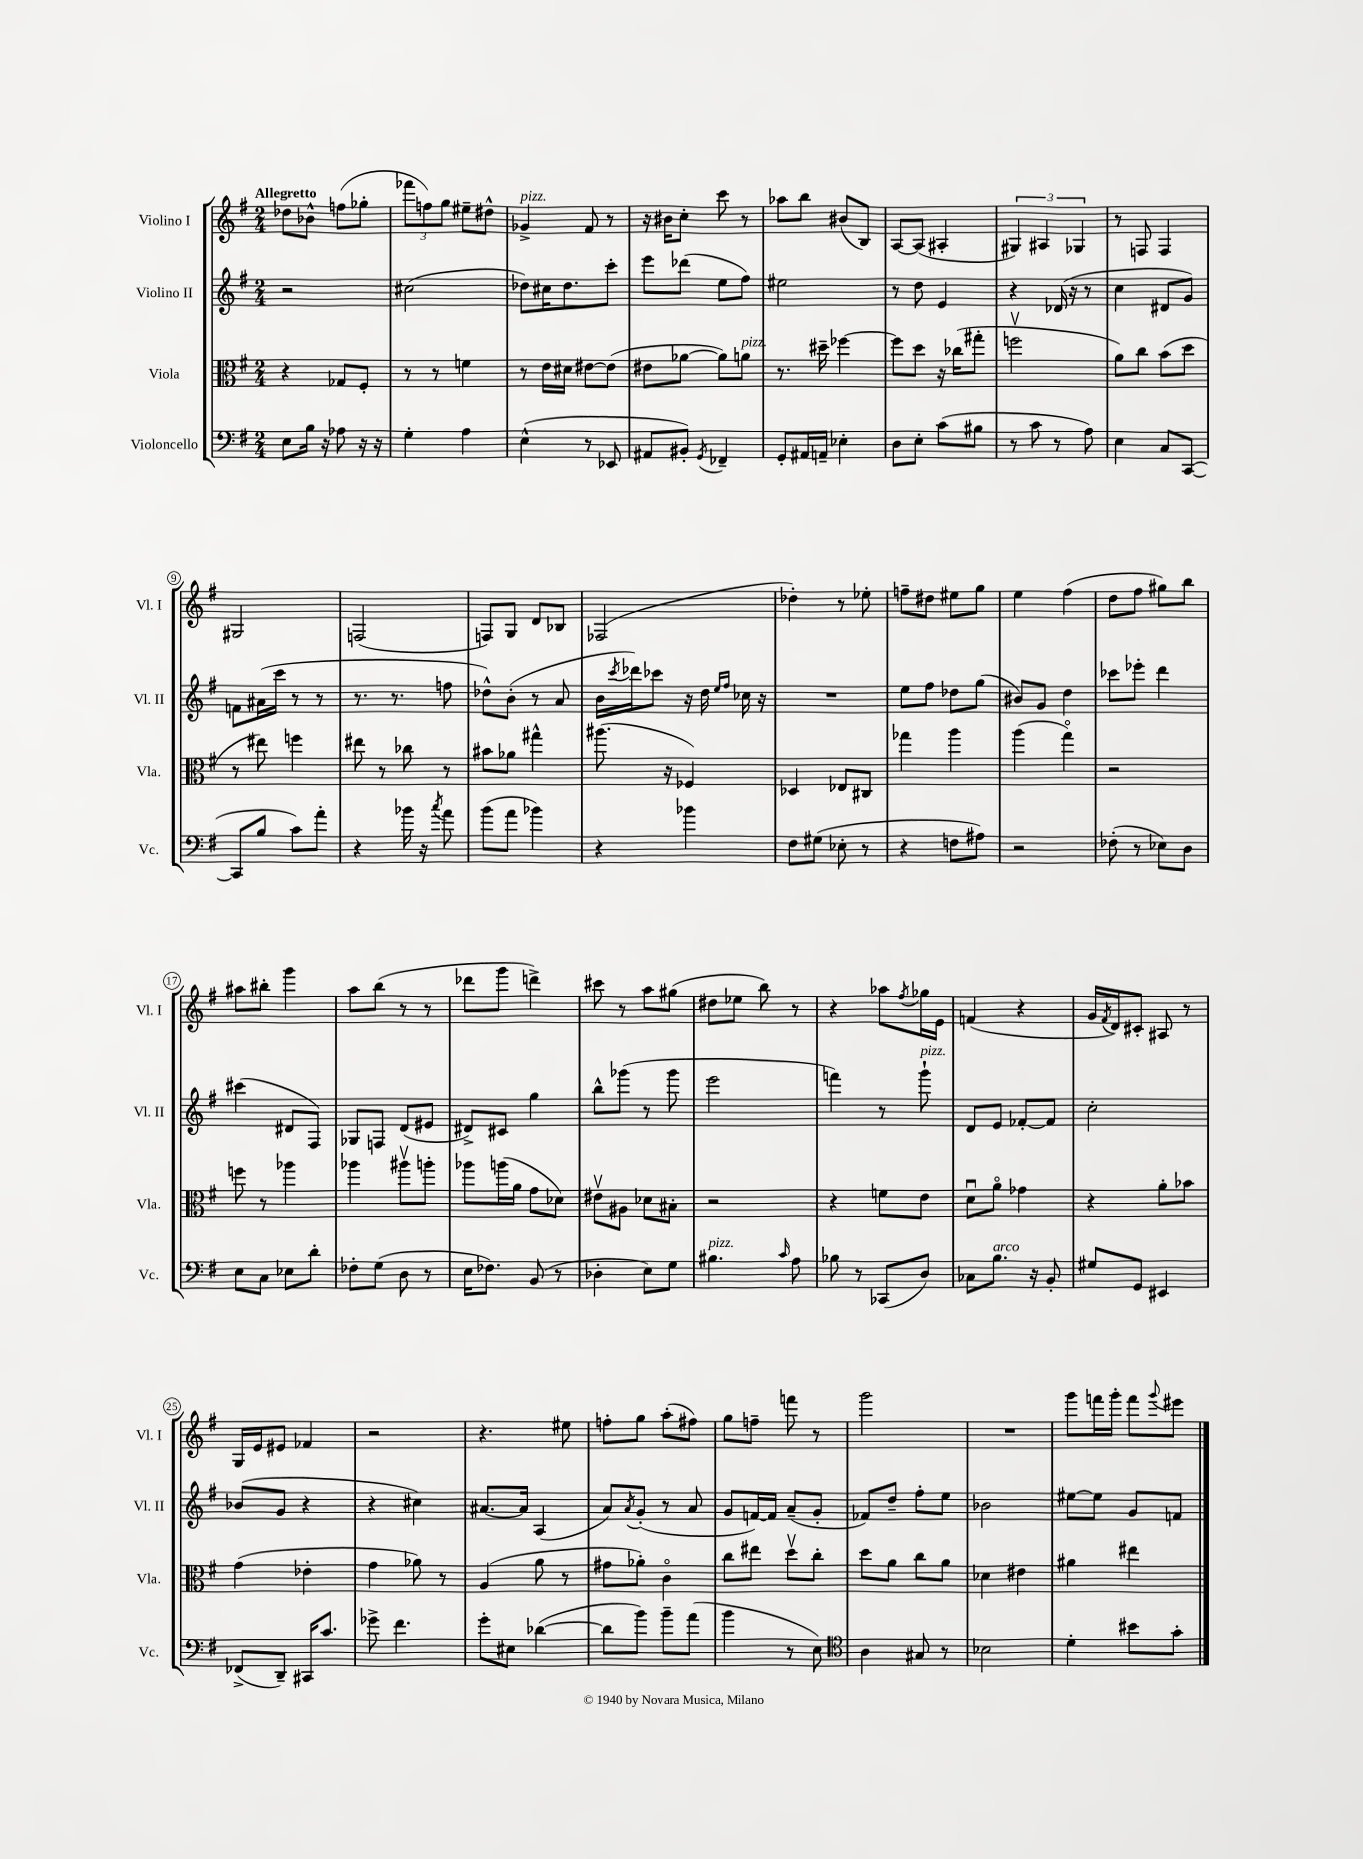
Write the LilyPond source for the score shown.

<<
\new StaffGroup <<
\new Staff = "s0" \with { instrumentName = "Violino I" shortInstrumentName = "Vl. I" } {
    \clef treble \key g \major \numericTimeSignature \time 2/4 \tempo "Allegretto"
    des''8 bes'8-^ f''8( ges''8-. |
    \tuplet 3/2 { fes'''8 f''8) g''8 } eis''8-- dis''8-^ |
    ges'4->^\markup { \italic "pizz." } fis'8 r8 |
    r16 bis'16 c''8-. c'''8 r8 |
    aes''8 b''8 bis'8( b8) |
    a8~ a8( ais4-. |
    \tuplet 3/2 { gis4) ais4 ges4 } |
    r8 f8 f4 |
    gis2 |
    f2( |
    f8) g8 d'8 bes8 |
    fes2( |
    des''4-.) r8 ees''8-. |
    f''8-- dis''8 eis''8 g''8 |
    e''4 fis''4( |
    d''8 fis''8 gis''8) b''8 |
    ais''8 bis''8-. g'''4 |
    a''8 b''8( r8 r8 |
    des'''8 g'''8 d'''4->) |
    cis'''8 r8 a''8 gis''8( |
    dis''8 ees''8 b''8) r8 |
    r4 aes''8 \acciaccatura { fis''8 } ges''16 e'16 |
    f'4( r4 |
    g'16 \acciaccatura { fis'8 } d'16) cis'8-. ais8 r8 |
    g16 e'16 eis'8 fes'4 |
    r2 |
    r4. eis''8 |
    f''8-. g''8 a''8-.( fis''8) |
    g''8 f''8-- f'''8 r8 |
    g'''2 |
    R2 |
    g'''8 f'''16 g'''16-. f'''8 \appoggiatura { g'''8 } eis'''8 \bar "|." |
}
\new Staff = "s1" \with { instrumentName = "Violino II" shortInstrumentName = "Vl. II" } {
    \clef treble \key g \major \numericTimeSignature \time 2/4
    r2 |
    cis''2( |
    des''8) cis''16 des''8. c'''8-. |
    e'''8 des'''8( e''8 fis''8) |
    eis''2 |
    r8 d''8 e'4 |
    r4 des'16( r16 r8 |
    c''4 dis'8 g'8) |
    f'8 ais'16( c'''16 r8 r8 |
    r8. r8. f''8 |
    des''8-^) b'8-.( r8 a'8 |
    b'16 \acciaccatura { c'''8 } des'''16) ces'''8 r16 d''16 \grace { e''16 fis''16 } ces''16 r16 |
    R2 |
    e''8 fis''8 des''8 g''8( |
    bis'8) g'8 d''4 |
    ces'''8 ees'''8-. d'''4 |
    cis'''4( dis'8 fis8) |
    ges8 f8 d'8( eis'8 |
    dis'8->) cis'8 g''4 |
    b''8-^ ges'''8( r8 ges'''8 |
    e'''2 |
    f'''4) r8 g'''8-!^\markup { \italic "pizz." } |
    d'8 e'8 fes'8~-. fes'8 |
    c''2-. |
    bes'8( g'8 r4 |
    r4 cis''4) |
    ais'8.~ ais'16 a4( |
    a'8) \acciaccatura { a'8 } g'8-.( r8 a'8 |
    g'8 f'16~) f'16 a'8--( g'8-. |
    fes'8) d''8-- fis''8-. e''8 |
    bes'2 |
    eis''8~ eis''8 g'8 f'8 \bar "|." |
}
\new Staff = "s2" \with { instrumentName = "Viola" shortInstrumentName = "Vla." } {
    \clef alto \key g \major \numericTimeSignature \time 2/4
    r4 ges8 fis8-. |
    r8 r8 f'4 |
    r8 e'16 dis'16 eis'8~ eis'8( |
    eis'8 aes'8~ aes'8) a'8^\markup { \italic "pizz." } |
    r8. dis''16-- fes''4~ |
    fes''8 d''8 r16 ces''16( gis''8-. |
    f''2\upbow |
    a'8) c''8 b'8( d''8 |
    r8 eis''8) f''4 |
    eis''8 r8 ces''8 r8 |
    bis'8 aes'8 gis''4-^ |
    ais''8.( r16 fes4) |
    des4 ees8 cis8 |
    ges''4 a''4 |
    a''4( g''4\flageolet) |
    r2 |
    f''8 r8 aes''4 |
    aes''4 ais''8\upbow a''8-. |
    aes''8 a''16( a'16 g'8 des'8) |
    eis'8\upbow ais8 des'8 bis8-. |
    r2 |
    r4 f'8 e'8 |
    d'8\downbow a'8\flageolet ges'4 |
    r4 a'8-. bes'8 |
    g'4( ees'4-. |
    g'4 aes'8) r8 |
    a4( a'8 r8 |
    gis'8 aes'8-.) c'4\flageolet |
    c''8 eis''8 d''8\upbow c''8-. |
    d''8 a'8 c''8 a'8 |
    des'4 eis'4 |
    ais'4 eis''4 \bar "|." |
}
\new Staff = "s3" \with { instrumentName = "Violoncello" shortInstrumentName = "Vc." } {
    \clef bass \key g \major \numericTimeSignature \time 2/4
    e8 b16 r16 aes8 r16 r16 |
    g4-. a4 |
    e4-^( r8 ees,8 |
    ais,8 bis,8-.) \acciaccatura { g,8 } fes,4-- |
    g,8-. ais,16 a,16-- ees4-. |
    d8 e8-. c'8( bis8 |
    r8 c'8 r8 a8) |
    e4 c8 c,8~( |
    c,8 b8 c'8) a'8-. |
    r4 bes'16 r16 \acciaccatura { c''8 } a'8 |
    b'8( a'8 bes'4) |
    r4 bes'4 |
    fis8 gis8( ees8-. r8 |
    r4 f8 ais8) |
    r2 |
    fes8-.( r8 ees8) d8 |
    e8 c8 ees8 d'8-. |
    fes8-. g8( d8 r8 |
    e16 fes8.) b,8( r8 |
    des4-. e8) g8 |
    bis4.^\markup { \italic "pizz." } \grace { c'16 } a8 |
    bes8 r8 ces,8( d8) |
    ces8 b8.^\markup { \italic "arco" } r16 b,8-. |
    gis8 g,8 eis,4 |
    fes,8->( d,8--) cis,16 c'8. |
    ges'8-> fis'4. |
    g'8-. eis8 des'4~( |
    des'8 b'8) b'8-- a'8( |
    b'4 r8 e8) |
    \clef tenor a4 gis8 r8 |
    bes2 |
    d'4-. bis'8 g'8-. \bar "|." |
}
>>
>>
\layout { \context { \Score \override BarNumber.stencil = #(make-stencil-circler 0.1 0.3 ly:text-interface::print) } }
